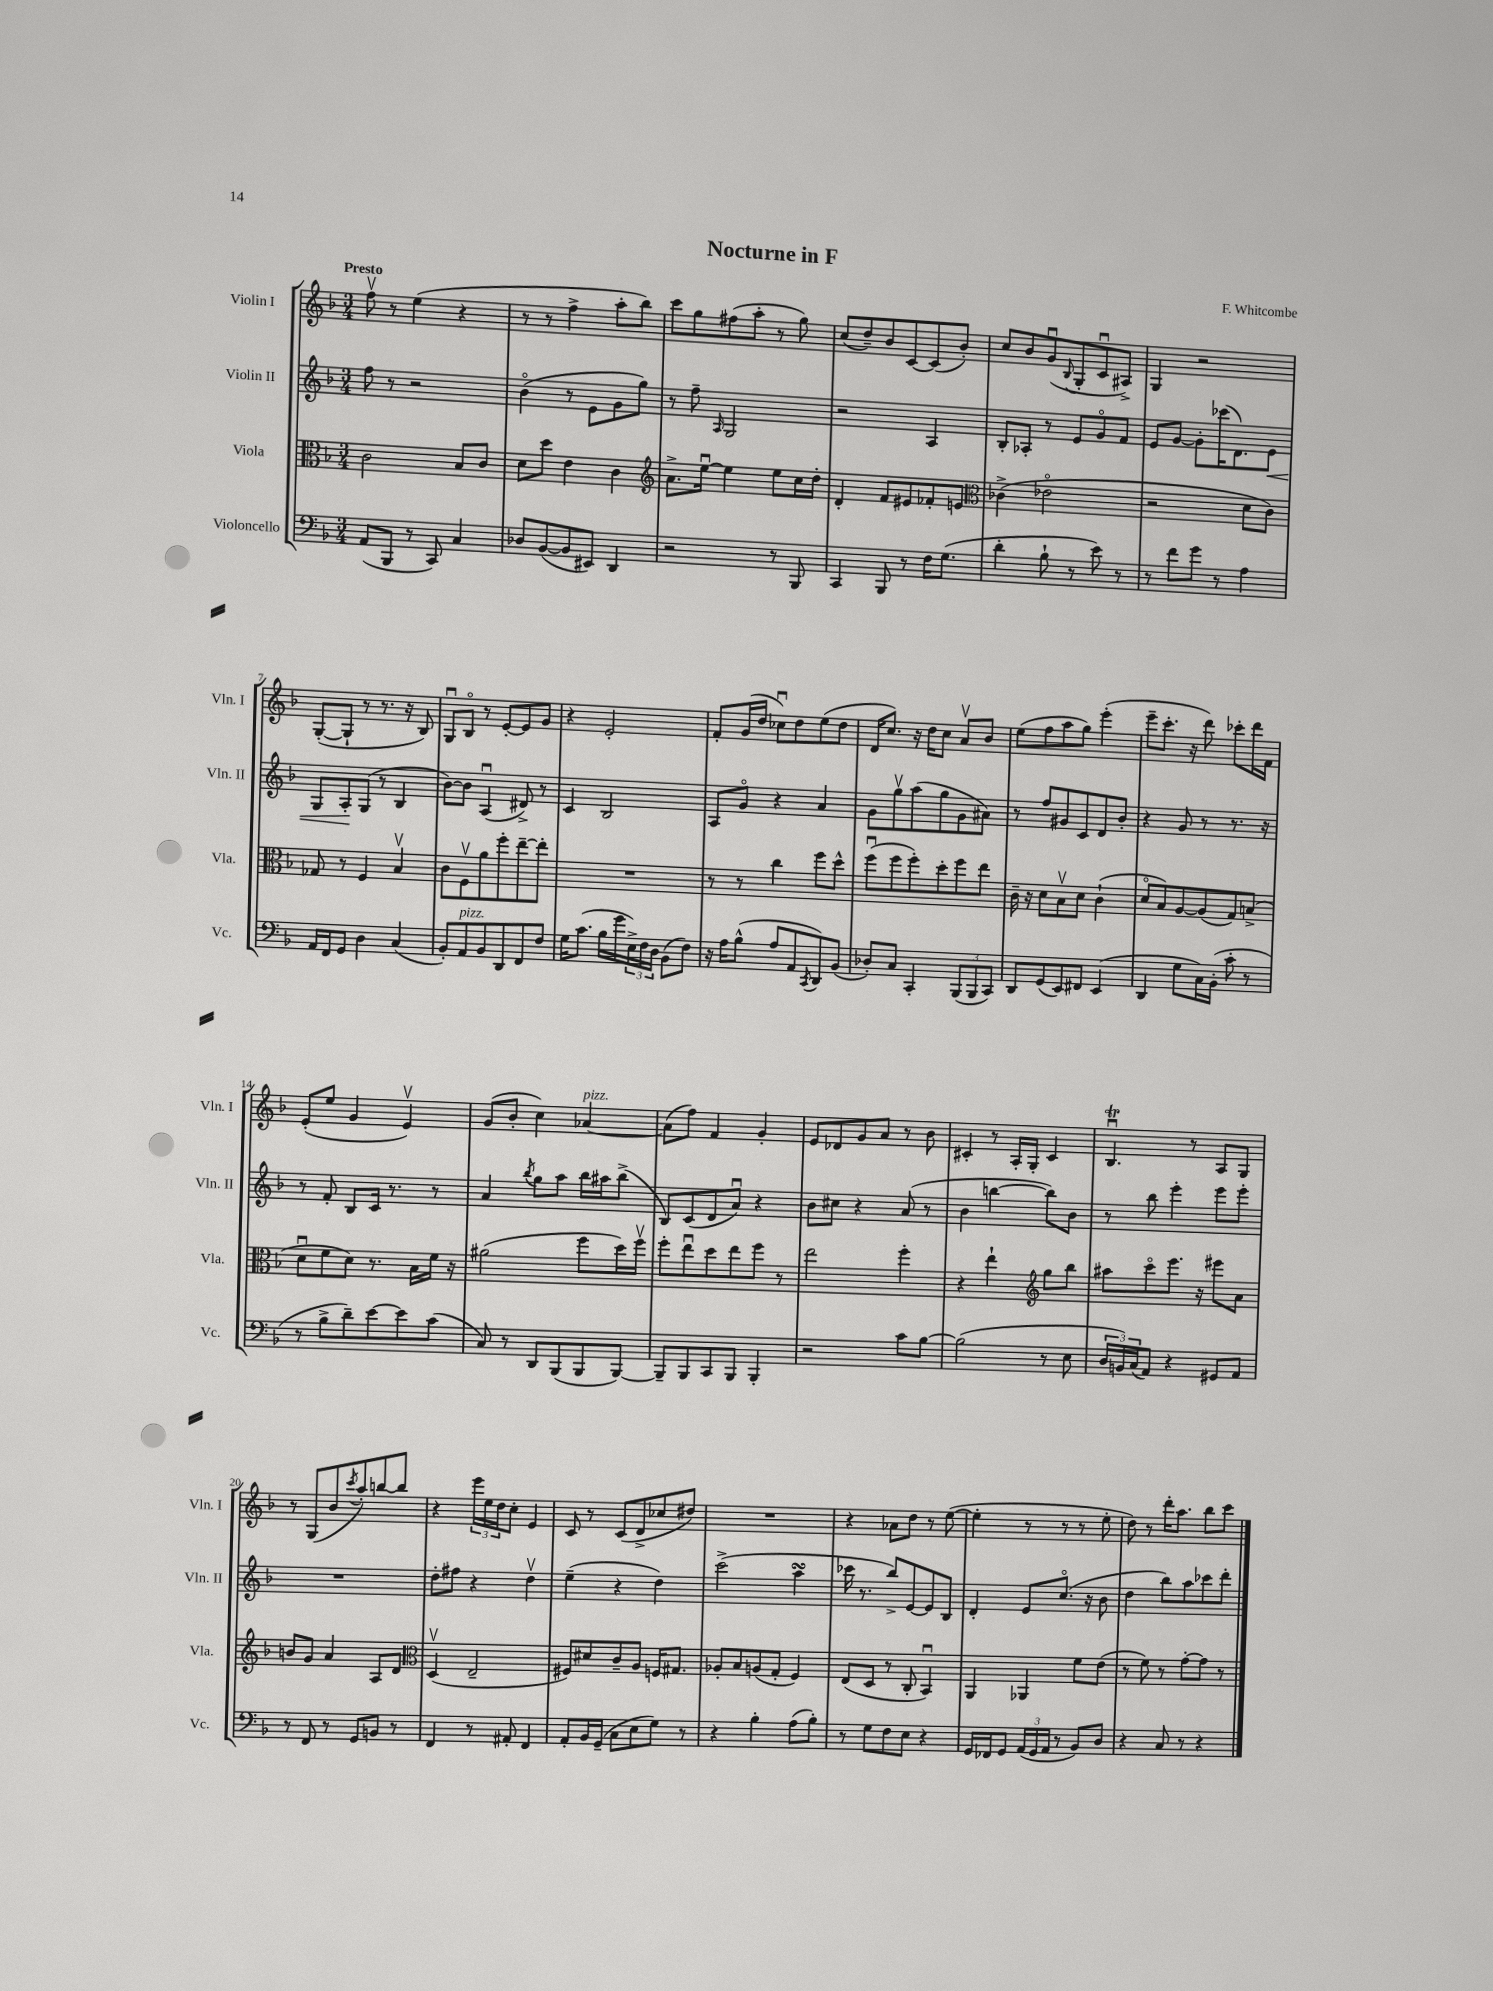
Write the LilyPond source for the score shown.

\header { title = "Nocturne in F" composer = "F. Whitcombe" }
<<
\new StaffGroup <<
\new Staff = "s0" \with { instrumentName = "Violin I" shortInstrumentName = "Vln. I" } {
    \clef treble \key f \major \numericTimeSignature \time 3/4 \tempo "Presto"
    f''8\upbow r8 e''4( r4 |
    r8 r8 f''4-> a''8-. bes''8) |
    c'''8 g''8 fis''8( a''8-. r8 g''8) |
    c''8( d''8--) bes'8 c'8~ c'8( bes'8-.) |
    c''8 bes'8 g'8\downbow( \appoggiatura { bes8 } g8-. c'8\downbow ais8->) |
    g4 r2 |
    g8~-.( g8-! r8 r8. r16 bes8) |
    g8\downbow bes8\flageolet r8 e'8~-. e'8 g'8 |
    r4 e'2-. |
    f'8-. g'16( d''16 ces''8\downbow) d''8 e''8( d''8 |
    d'16 c''8.) r16 d''16 c''8 a'8\upbow bes'8 |
    e''8( f''8 a''8 g''8) e'''4-.( |
    e'''8-- c'''8.-. r16 d'''8) ces'''8-. d'''16 f'16 |
    e'8-.( e''8 g'4 e'4\upbow) |
    g'8( bes'8-. c''4) aes'4~^\markup { \italic "pizz." } |
    aes'8( f''8) f'4 g'4-. |
    e'8 des'8 g'8 a'8 r8 bes'8 |
    cis'4-. r8 a16-. g16-. cis'4 |
    bes4.\downbow\trill r8 a8 g8 |
    r8 g8( bes'8 \acciaccatura { c'''8 } a''8-.) b''8~ b''8 |
    r4 \tuplet 3/2 { e'''16 e''16 d''16 } c''8-. e'4 |
    c'8 r8 c'8( d'8-> ces''8 dis''8) |
    R2. |
    r4 aes'8 d''8 r8 e''8~( |
    e''4-. r8 r8 r8 e''8-. |
    d''8) r8 d'''16-. a''8. bes''8 c'''8 \bar "|." |
}
\new Staff = "s1" \with { instrumentName = "Violin II" shortInstrumentName = "Vln. II" } {
    \clef treble \key f \major \numericTimeSignature \time 3/4
    f''8 r8 r2 |
    bes'4\flageolet( r8 e'8 g'8 g''8) |
    r8 f''8-- \grace { a16 } g2 |
    r2 a4 |
    bes8-. aes8-. r8 e'8 g'8\flageolet f'8 |
    e'8 g'8~ g'8-. ces'''16( d'8.) e'8\< |
    g8 a8-.\! g8( r8 bes4 |
    bes'8~) bes'8 a4\downbow( dis'8->) r8 |
    c'4 bes2 |
    a8 g'8\flageolet r4 a'4 |
    g'8 g''8\upbow a''8( g''8 g'8 ais'8) |
    r8 f''8 gis'8 c'8 d'8 bes'8-. |
    r4 g'8 r8 r8. r16 |
    r8 f'8-. bes8 c'16 r8. r8 |
    a'4 \acciaccatura { bes''8 } g''8 a''8 bes''16 ais''16 bes''8->( |
    bes8) c'8( d'8 a'8\downbow) r4 |
    bes'8 cis''8 r4 a'8( r8 |
    bes'4 b''4~ b''8) bes'8 |
    r8 bes''8 e'''4-. e'''8 e'''8-. |
    R2. |
    d''8-. fis''8 r4 d''4\upbow |
    e''4--( r4 d''4) |
    c'''2->( a''4\turn |
    ces'''16 r8. bes''8->) e'8~ e'8 bes8 |
    d'4-. e'8 c''8.\flageolet( r16 bes'8 |
    d''4 bes''8) a''8 ces'''8 d'''8-. \bar "|." |
}
\new Staff = "s2" \with { instrumentName = "Viola" shortInstrumentName = "Vla." } {
    \clef alto \key f \major \numericTimeSignature \time 3/4
    c'2 bes8 c'8 |
    d'8 d''8 e'4 c'4 |
    \clef treble a'8.-> e''16~\downbow e''4 e''8 c''16 d''16-. |
    d'4-. f'8 eis'8 fes'8-. e'8 |
    \clef alto ces'4->( ees'2\flageolet |
    r2 d'8 c'8) |
    ges8 r8 f4 bes4\upbow |
    c'8 f8\upbow a'8 f''8-. e''8~-- e''8-. |
    R2. |
    r8 r8 c''4 f''8 d''8-^ |
    f''8\downbow( f''8 f''8-.) d''8-. f''8 e''8 |
    c'16-- r16 d'8 bes8\upbow d'8 c'4-!( |
    d'8\flageolet bes8) a8~ a8( g8) b8->( |
    d'8\downbow f'8 d'8) r8. bes16 f'16 r16 |
    ais'2( f''8 d''16) f''16\upbow |
    f''8-. e''8\downbow d''8 e''8 f''8 r8 |
    e''2 f''4-. |
    r4 e''4-! \clef treble g''8 bes''8 |
    ais''8 c'''8\flageolet e'''8. r16 eis'''8 a'8 |
    b'8 g'8 a'4 a8 d'8 |
    \clef alto d4\upbow( e2-- |
    fis8) dis'8 c'8-- a8 f16 gis8. |
    aes8-. bes8 a8( g8-. f4) |
    e8( d8 r8 c8-. bes,4\downbow) |
    a,4 aes,4 f'8 e'8( |
    r8 f'8) r8 g'8~-. g'8 r8 \bar "|." |
}
\new Staff = "s3" \with { instrumentName = "Violoncello" shortInstrumentName = "Vc." } {
    \clef bass \key f \major \numericTimeSignature \time 3/4
    a,8( bes,,8 r8 c,8) c4 |
    des8 bes,8~( bes,8 eis,8) d,4 |
    r2 r8 bes,,8 |
    c,4 bes,,8 r8 f16 g8.( |
    d'4-. bes8-! r8 e'8) r8 |
    r8 f'8 g'8 r8 a4 |
    a,16 f,16 g,8 d4 c4( |
    bes,8-.) a,8^\markup { \italic "pizz." } bes,8 d,8 f,8 f8 |
    g16 c'8.( bes16 g'16 \tuplet 3/2 { e16->) f16 d16 } bes,8( f8) |
    r16 a16 bes8-^( a8 a,8 \acciaccatura { c,8 } d,8) bes,8( |
    des8-.) c8 c,4-. \tuplet 3/2 { bes,,8( bes,,8 c,8) } |
    d,8 g,8( e,8) fis,8 e,4( |
    d,4 g8 c16) bes,16-.( c'8-. r8 |
    r8 bes8-> d'8--) e'8~ e'8 c'8( |
    c8) r8 d,8 bes,,8( bes,,8 bes,,8~) |
    bes,,8-- bes,,8 c,8 bes,,8 bes,,4-. |
    r2 c'8 bes8~ |
    bes2( r8 e8 |
    \tuplet 3/2 { d16 b,16) c16( } a,8) r4 gis,8 a,8 |
    r8 f,8 r8 g,8 b,8 r8 |
    f,4 r8 ais,8-. f,4 |
    a,8-. bes,16 g,16--( c8 e8 g8) r8 |
    r4 bes4-. a8( bes8-.) |
    r8 g8 f8 e8 r4 |
    g,16 fes,16 g,8 \tuplet 3/2 { a,16( g,16 a,16 } r8 bes,8) d8 |
    r4 c8 r8 r4 \bar "|." |
}
>>
>>
